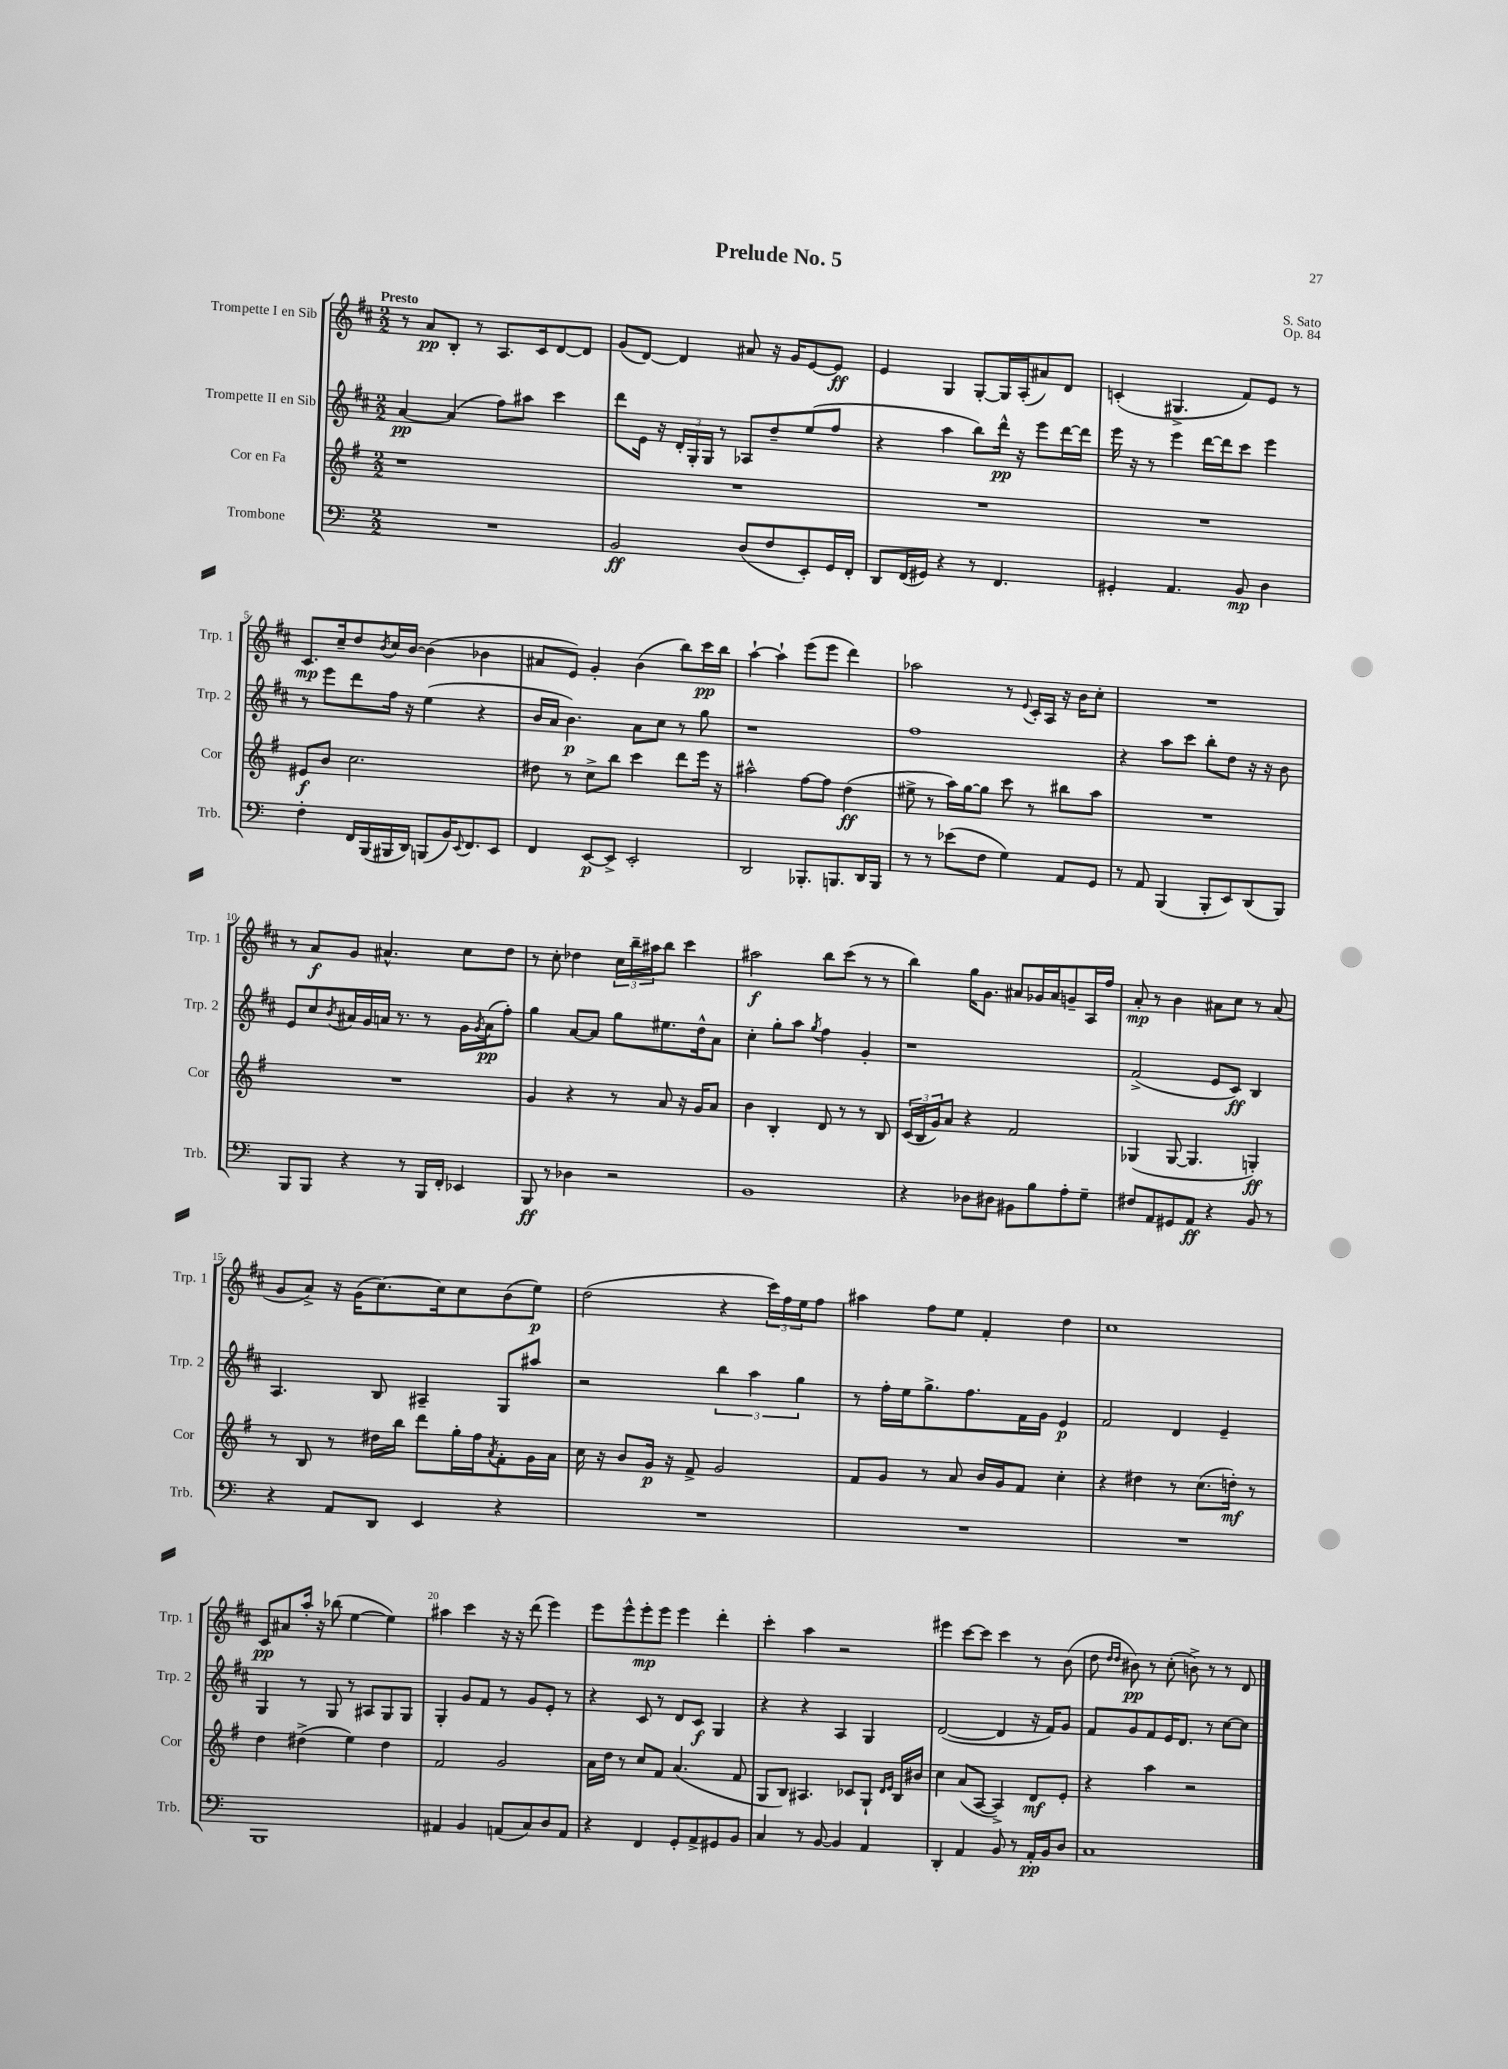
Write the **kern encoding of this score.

**kern	**kern	**kern	**kern
*staff4	*staff3	*staff2	*staff1
*clefF4	*clefG2	*clefG2	*clefG2
*k[]	*k[f#]	*k[f#c#]	*k[f#c#]
*M2/2	*M2/2	*M2/2	*M2/2
1r	1r	[4a	8r
.	.	.	8a
.	.	(4a]	8B'
.	.	.	8r
.	.	8ff#)	8.A
.	.	8aa#	.
.	.	.	16c#
.	.	4ccc#	[8d
.	.	.	8d]
=	=	=	=
2BB	1r	8ddd	(8g
.	.	16e	[8d)
.	.	16r	.
.	.	24d'	4d]
.	.	24G'	.
.	.	24G	.
.	.	8r	.
(8D	.	8A-	8a#
8F	.	8dd~	16r
.	.	.	16g
8EE')	.	(8ee	[8e
16GG	.	8ff#	8e]
16FF'	.	.	.
=	=	=	=
8DD	1r	4r	4e
(16FF	.	.	.
16GG#)	.	.	.
4r	.	4aa	4G
8r	.	8bb)	[8G'
4.FF	.	16ddd^^	16G]
.	.	16r	(16A'
.	.	8eee	8a#)
.	.	[16ddd	8d
.	.	16ddd]	.
=	=	=	=
4GG#'	1r	16eee	(4c'
.	.	16r	.
.	.	8r	.
4.AA	.	4eee	4.G#^
.	.	[16ddd	.
.	.	16ddd]	.
8BB	.	8ccc#	8f#)
4D	.	4eee	8e
.	.	.	8r
=	=	=	=
4F'	8e#	8r	8.c#
.	8b	8eee	.
.	.	.	16cc#~
16FF	2.cc	8ddd	8dd
(16BBB	.	.	.
.	.	.	8qb
16BBB#	.	16ff#	16cc#
16DD)	.	16r	[16b
(8BBB	.	(4ee	(4b]
16BB)	.	.	.
8qqEE	.	.	.
8.FF	.	.	.
.	.	4r	4b-
8EE	.	.	.
=	=	=	=
4FF	8dd#	16b	8a#
.	.	16a	.
.	8r	4.b)	8e)
[8EE	8cc^	.	4g'
8EE^]	8bb	.	.
2EE'	4ccc	8a	(4b
.	.	8cc#	.
.	8ddd	8r	8bb)
.	16eee	8gg	16ccc#
.	16r	.	16bb
=	=	=	=
2DD	2aa#^^	1r	[4aa`
.	.	.	4aa`]
8.BBB-'	[8ff#	.	(8eee
.	8ff#]	.	8eee
8.BBB	.	.	.
.	(4dd	.	4ddd)
16DD	.	.	.
16BBB	.	.	.
=	=	=	=
8r	8ee#^	1ff#	2aa-
8r	8r	.	.
(8e-	16aa)	.	.
.	[16gg	.	.
8F	8gg]	.	.
4G)	8ccc	.	8r
.	.	.	8qqe
.	8r	.	16c#'
.	.	.	16A
8AA	8bb#	.	16r
.	.	.	16b
8GG	8aa	.	8cc#'
=	=	=	=
8r	1r	4r	1r
8AA	.	.	.
(4BBB	.	8aa	.
.	.	8ccc#	.
8BBB'	.	8bb'	.
8EE)	.	8dd	.
(8DD	.	16r	.
.	.	16r	.
8BBB)	.	8b	.
=	=	=	=
8BBB	1r	8e	8r
8BBB	.	8cc#	8a
.	.	8qb	.
4r	.	16a#	8g
.	.	16g	.
.	.	16a	4.a#^^
.	.	8.r	.
8r	.	.	.
16BBB	.	8r	.
16FF'	.	.	.
4EE-	.	16g	8cc#
.	.	8qg	.
.	.	(16a	.
.	.	8ff#')	8dd
=	=	=	=
8BBB	4g	4gg	8r
8r	.	.	8cc#'
4D-	4r	[8a	4dd-
.	.	8a]	.
2r	8r	8gg	24cc#
.	.	.	24bb~
.	.	.	24aa#
.	8a	8.ee#	8bb
.	16r	.	4ccc#
.	16g	16dd^^	.
.	8a	8a	.
=	=	=	=
1BB	4b	4cc#'	2aa#
.	4B'	8gg'	.
.	.	8aa	.
.	.	8qgg	.
.	8d	4ff#	8bb
.	8r	.	(8ccc#
.	8r	4g'	8r
.	8B	.	8r
=	=	=	=
4r	(24c	1r	4bb)
.	24B	.	.
.	24g)	.	.
.	8a	.	.
8D-	4r	.	16gg
.	.	.	8.g
8D#	.	.	.
8BB#	2f#	.	8a#
8B	.	.	16g-
.	.	.	16a#
8A'	.	.	8g~
8G~	.	.	16A
.	.	.	16ff#
=	=	=	=
8F#	(4G-	(2f#^	8a'
8AA	.	.	8r
8GG#	[8G-	.	4b
8AA	4.G-]	.	.
4r	.	8e	8a#
.	.	8c#)	8cc#
8BB	4G')	4B	8r
8r	.	.	(8a#
=	=	=	=
4r	8r	4.A	8g
.	8B	.	8a^)
8AA	8r	.	16r
.	.	.	(16g
8DD	16dd#	8B	[8.cc#)
.	16bb	.	.
4EE	8ddd	4A#~	.
.	.	.	16cc#]
.	16gg'	.	8cc#
.	16ff#	.	.
.	8qa	.	.
4r	8f#'	8G	(8b
.	16g	8aa#	8ee)
.	16a	.	.
=	=	=	=
1r	16cc	2r	(2dd
.	16r	.	.
.	8b	.	.
.	16g	.	.
.	16r	.	.
.	8f#^	.	.
.	2g	6bb	4r
.	.	6aa	.
.	.	.	24ccc#)
.	.	.	24ff#
.	.	6gg	24ee
.	.	.	8ff#
=	=	=	=
1r	8f#	8r	4aa#
.	8g	16ff#'	.
.	.	16ee	.
.	8r	8.gg^	8ff#
.	8a	.	8ee
.	.	8.ff#	.
.	16b	.	4f#'
.	16g	.	.
.	8f#	16f#	.
.	.	16g	.
.	4cc'	4e	4dd
=	=	=	=
1r	4r	2f#	1cc#
.	4dd#	.	.
.	8r	4d	.
.	(8.cc	.	.
.	.	4e~	.
.	16dd')	.	.
.	8r	.	.
=	=	=	=
1BBB	4dd	4G	8c#
.	.	.	8a#
.	(4dd#^	8r	16aa'
.	.	.	16r
.	.	8G	(8bb-
.	4ee)	8r	[4ee
.	.	8A#	.
.	4dd#	8G	4ee])
.	.	8G	.
=	=	=	=
4AA#	2f#	4G'	4aa#
4BB	.	8g	4ccc#
.	.	8f#	.
(8AA	2g	8r	16r
.	.	.	16r
8C)	.	8g	(8ddd
8D	.	8e'	4eee)
8AA	.	8r	.
=	=	=	=
4r	16a	4r	8eee
.	16dd	.	.
.	8r	.	8eee^^
4FF	8cc	8c#	8eee'
.	8f#	8r	8eee
8GG'	(4.a	8d	4eee
8AA^	.	8c#	.
8GG#	.	4G	4ddd'
8BB	8f#	.	.
=	=	=	=
4C	8G	4r	4ccc#'
.	8B)	.	.
8r	4.A#	4r	4aa
[8BB	.	.	.
4BB]	.	4A	2r
.	8c-	.	.
4AA	8G`	4G	.
.	16qqd	.	.
.	16qqe	.	.
.	16B	.	.
.	16b#	.	.
=	=	=	=
4DD'	4cc	([2d	4eee#
4AA	(8a	.	[8ccc#
.	[8A	.	8ccc#]
8BB	4A^])	4d]	4ccc#
8r	.	.	.
16AA'	8d	16r	8r
16BB	.	16f#)	.
8D	8e'	8g	(8b
=	=	=	=
1C	4r	8f#	8dd
.	.	.	16qqdd
.	.	.	16qqdd
.	.	8g	8b#)
.	4aa	8f#	8r
.	.	16e	(8cc#'
.	.	8.d	.
.	2r	.	8b^)
.	.	8r	8r
.	.	[8cc#	8r
.	.	8cc#]	8d
==	==	==	==
*-	*-	*-	*-
